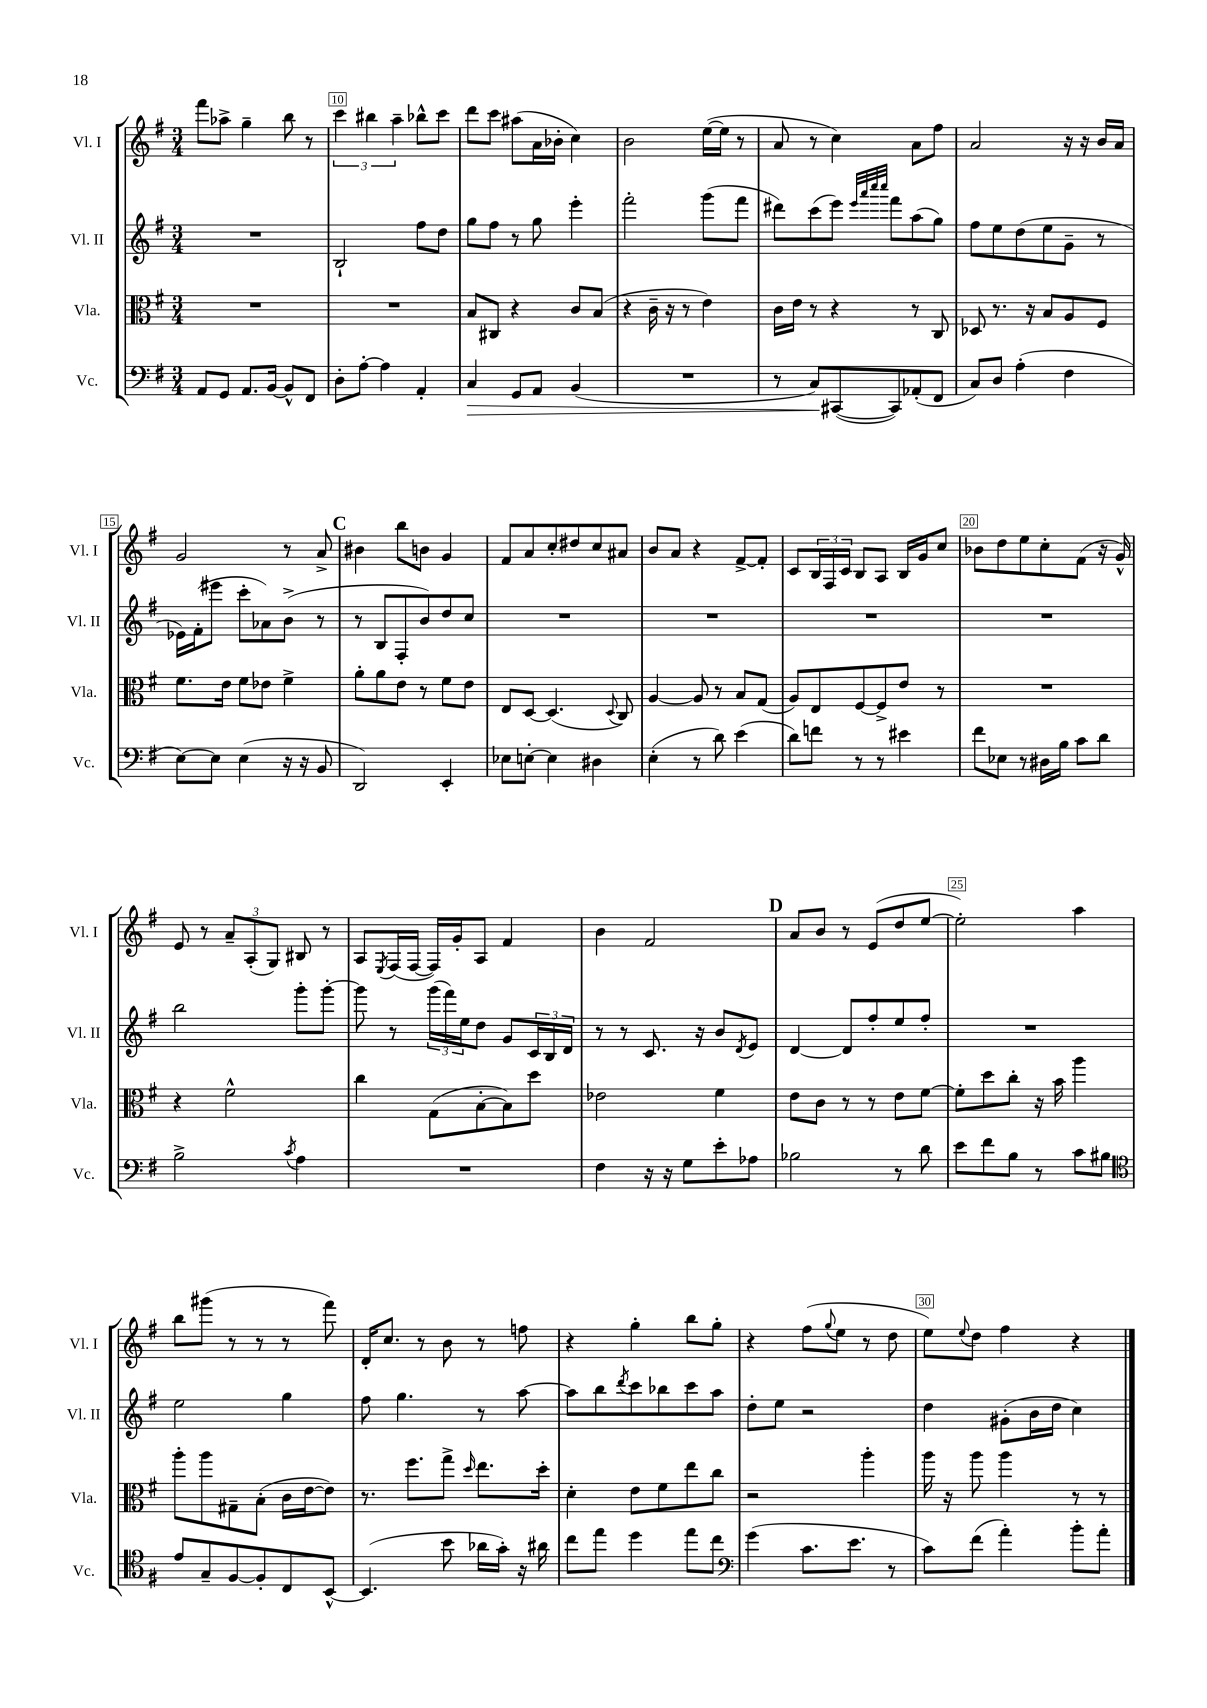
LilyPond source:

<<
\new StaffGroup <<
\new Staff = "s0" \with { instrumentName = "Vl. I" shortInstrumentName = "Vl. I" } {
    \clef treble \key g \major \numericTimeSignature \time 3/4
    fis'''8 aes''8-> g''4-- b''8 r8 |
    \tuplet 3/2 { c'''4 bis''4 a''4-- } bes''8-^ c'''8 |
    d'''8 c'''8 ais''8( a'16 bes'16-. c''4) |
    b'2 e''16~( e''16 r8 |
    a'8 r8 c''4) a'8 fis''8 |
    a'2 r16 r16 b'16 a'16 |
    g'2 r8 a'8-> |
    \mark \markup { \bold "C" } bis'4 b''8 b'8 g'4 |
    fis'8 a'8 c''8-. dis''8 c''8 ais'8 |
    b'8 a'8 r4 fis'8~-> fis'8-. |
    c'8 \tuplet 3/2 { b16 fis16 c'16 } b8 a8 b16 g'16 c''8 |
    bes'8 d''8 e''8 c''8-. fis'8( r16 g'16-^) |
    e'8 r8 \tuplet 3/2 { a'8-- a8-.( g8) } bis8 r8 |
    a8 \acciaccatura { e8 } fis16( fis16~ fis16) g'16-. a8 fis'4 |
    b'4 fis'2 |
    \mark \markup { \bold "D" } a'8 b'8 r8 e'8( d''8 e''8~ |
    e''2-.) a''4 |
    b''8 gis'''8( r8 r8 r8 fis'''8) |
    d'16-. c''8. r8 b'8 r8 f''8 |
    r4 g''4-. b''8 g''8-. |
    r4 fis''8( \appoggiatura { g''8 } e''8 r8 d''8 |
    e''8) \appoggiatura { e''8 } d''8 fis''4 r4 \bar "|." |
}
\new Staff = "s1" \with { instrumentName = "Vl. II" shortInstrumentName = "Vl. II" } {
    \clef treble \key g \major \numericTimeSignature \time 3/4
    R2. |
    b2-! fis''8 d''8 |
    g''8 fis''8 r8 g''8 e'''4-. |
    fis'''2-. g'''8( fis'''8 |
    dis'''8) c'''8( e'''8) \grace { e'''32 a'''32 c''''32 c''''32 } fis'''8 a''8( g''8) |
    fis''8 e''8 d''8( e''8 g'8-- r8 |
    ees'16) fis'16-.( eis'''8 c'''8-. aes'8) b'8->( r8 |
    \mark \markup { \bold "C" } r8 b8 fis8-. b'8) d''8 c''8 |
    R2. |
    R2. |
    R2. |
    R2. |
    b''2 g'''8-. g'''8~-. |
    g'''8 r8 \tuplet 3/2 { g'''16( fis'''16) e''16 } d''8 g'8 \tuplet 3/2 { c'16 b16 d'16 } |
    r8 r8 c'8. r16 b'8 \acciaccatura { d'8 } e'8 |
    \mark \markup { \bold "D" } d'4~ d'8 fis''8-. e''8 fis''8-. |
    R2. |
    e''2 g''4 |
    fis''8 g''4. r8 a''8~ |
    a''8 b''8 \acciaccatura { d'''8 } c'''8 bes''8 c'''8 a''8 |
    d''8-. e''8 r2 |
    d''4 gis'8-.( b'16 d''16 c''4) \bar "|." |
}
\new Staff = "s2" \with { instrumentName = "Vla." shortInstrumentName = "Vla." } {
    \clef alto \key g \major \numericTimeSignature \time 3/4
    R2. |
    R2. |
    b8 cis8 r4 c'8 b8( |
    r4 c'16-- r16 r8 e'4) |
    c'16 e'16 r8 r4 r8 c8 |
    des8 r8. r16 b8 a8 fis8 |
    fis'8. e'16 fis'8 ees'8 fis'4-> |
    \mark \markup { \bold "C" } a'8-. a'8 e'8 r8 fis'8 e'8 |
    e8 d8~ d4.( \appoggiatura { d8 } c8) |
    a4~ a8 r8 b8 g8( |
    a8) e8 fis8~ fis8-> e'8 r8 |
    R2. |
    r4 fis'2-^ |
    c''4 g8( b8~-. b8) d''8 |
    ees'2 fis'4 |
    \mark \markup { \bold "D" } e'8 c'8 r8 r8 e'8 fis'8~ |
    fis'8-. d''8 c''8-. r16 b'16 a''4 |
    a''8-. a''8 gis8-- b8-.( c'16 e'16~ e'8) |
    r8. fis''8. g''8-> \grace { d''16 } e''8. d''16-. |
    d'4-. e'8 fis'8 e''8 c''8 |
    r2 a''4-. |
    a''16 r16 a''8 a''4 r8 r8 \bar "|." |
}
\new Staff = "s3" \with { instrumentName = "Vc." shortInstrumentName = "Vc." } {
    \clef bass \key g \major \numericTimeSignature \time 3/4
    a,8 g,8 a,8. b,16~ b,8-^ fis,8 |
    d8-. a8~-. a4 a,4-. |
    c4\> g,8 a,8 b,4( |
    R2. |
    r8 c8\!) cis,8~( cis,8) aes,8-.( fis,8 |
    c8) d8 a4-.( fis4 |
    e8~) e8 e4( r16 r16 b,8 |
    \mark \markup { \bold "C" } d,2) e,4-. |
    ees8 e8~-. e4 dis4 |
    e4-.( r8 d'8) e'4( |
    d'8) f'8 r8 r8 eis'4 |
    fis'8 ees8 r8 dis16 b16 c'8 d'8 |
    b2-> \acciaccatura { c'8 } a4 |
    R2. |
    fis4 r16 r16 g8 e'8-. aes8 |
    \mark \markup { \bold "D" } bes2 r8 d'8 |
    e'8 fis'8 b8 r8 c'8 bis8 |
    \clef tenor e'8 g8-- fis8~ fis8-. c8 b,8~-^ |
    b,4.( b'8 aes'16 g'16-.) r16 ais'16 |
    c''8 e''8 d''4 e''8 c''8 |
    \clef bass g'4( c'8. e'8. r8 |
    c'8) fis'8( a'4-.) b'8-. a'8-. \bar "|." |
}
>>
>>
\layout { \context { \Score currentBarNumber = #9 \override BarNumber.break-visibility = ##(#f #t #t) barNumberVisibility = #(every-nth-bar-number-visible 5) \override BarNumber.stencil = #(make-stencil-boxer 0.1 0.3 ly:text-interface::print) } }
